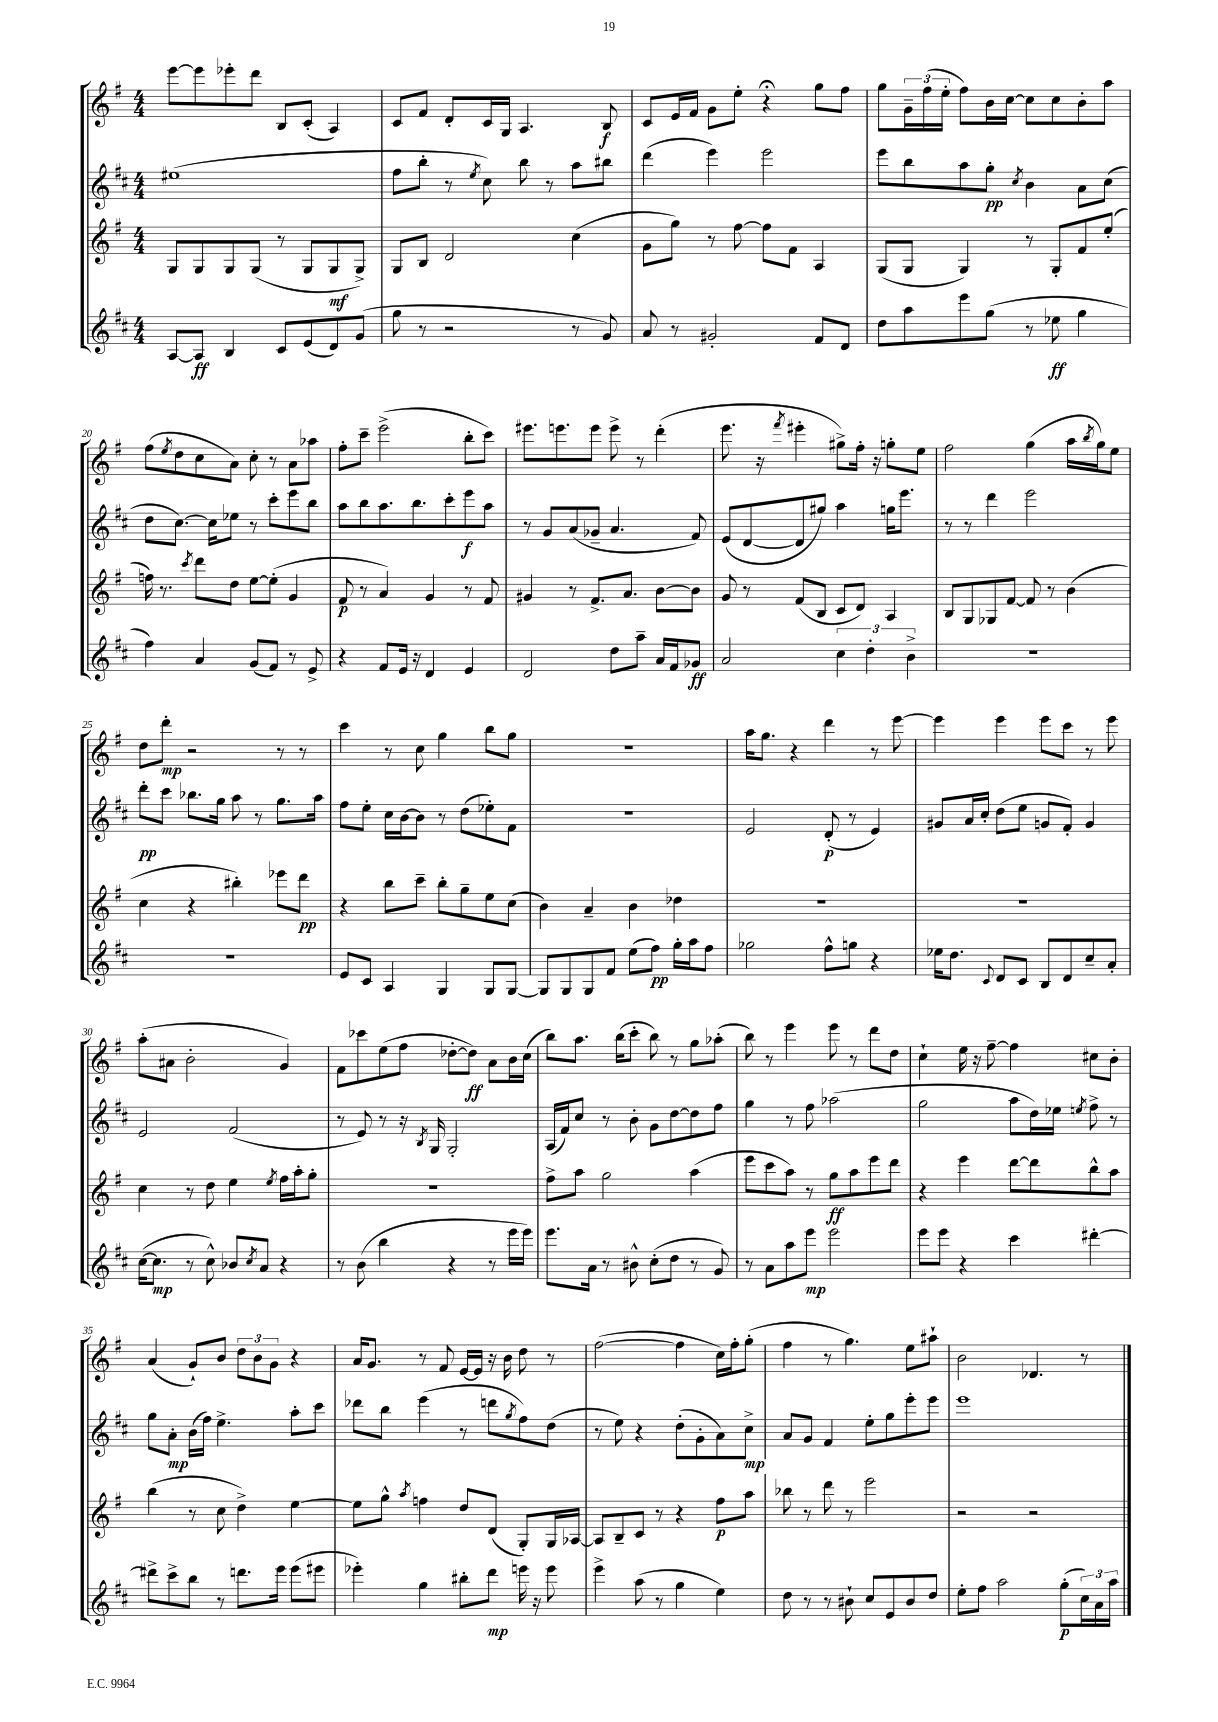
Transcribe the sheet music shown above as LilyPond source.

<<
\new StaffGroup <<
\new Staff = "s0" {
    \clef treble \key g \major \numericTimeSignature \time 4/4
    e'''8~ e'''8 ees'''8-. d'''8 b8 c'8-.( a4) |
    c'8 fis'8 d'8-. c'16 g16 a4. b8\f |
    c'8 e'16 fis'16 g'8 e''8-. r4\fermata g''8 fis''8 |
    g''8 \tuplet 3/2 { g'16-- fis''16( e''16-. } fis''8) b'16 c''16~ c''8 c''8 b'8-. a''8 |
    fis''8( \acciaccatura { e''8 } d''8 c''8 a'8) c''8-. r8 a'8 aes''8 |
    fis''8-. c'''8-- e'''2->( b''8-. c'''8) |
    eis'''8. e'''8. e'''8 e'''8-> r8 d'''4-.( |
    e'''8. r16 \acciaccatura { fis'''8 } eis'''4-. gis''8->) fis''16-. r16 g''8-. e''8 |
    fis''2 g''4( a''16 \acciaccatura { b''8 } g''16) e''8 |
    d''8 d'''8-.\mp r2 r8 r8 |
    c'''4 r8 c''8 g''4 b''8 g''8 |
    R1 |
    a''16 g''8. r4 d'''4 r8 e'''8~ |
    e'''4 e'''4 e'''8 c'''8 r8 e'''8 |
    a''8-.( ais'8 b'2-. g'4) |
    fis'8 ces'''8 e''8( fis''8 des''8~-. des''8\ff) a'8 b'16 c''16( |
    b''8) a''8. b''16( c'''8-. b''8) r8 g''8 aes''8-.( |
    b''8) r8 e'''4 e'''8 r8 d'''8 d''8 |
    c''4-! e''16 r16 fis''8~-- fis''4 cis''8 b'8-. |
    a'4( g'8-!) b'8 \tuplet 3/2 { d''8 b'8 g'8 } r4 |
    a'16 g'8. r8 fis'8 e'16~ e'16 r16 b'16 d''8 r8 |
    fis''2~( fis''4 c''16) fis''16-. g''8-.( |
    fis''4 r8 g''4.) e''8 ais''8-! |
    b'2 des'4. r8 \bar "|." |
}
\new Staff = "s1" {
    \clef treble \key d \major \numericTimeSignature \time 4/4
    eis''1( |
    fis''8 b''8-. r8 \acciaccatura { e''8 } cis''8) b''8 r8 a''8 bis''8 |
    d'''4( e'''4) e'''2 |
    e'''8 b''8 a''8 g''8-.\pp \acciaccatura { cis''8 } b'4 a'8 cis''8( |
    d''8 cis''8.~) cis''16 ees''8 r8 cis'''8-. e'''8 b''8 |
    a''8 b''8 a''8. b''8. cis'''8-. e'''8\f a''8 |
    r8 g'8 a'8( ges'8-- a'4. fis'8) |
    e'8( d'8~ d'8 gis''8) a''4 g''16 e'''8. |
    r8 r8 d'''4 e'''2 |
    d'''8-.\pp cis'''8 bes''8. g''16 a''8 r8 g''8. a''16 |
    fis''8 e''8-. cis''16 b'16~ b'8 r8 d''8( ees''8-.) fis'8 |
    R1 |
    e'2 d'8-.\p( r8 e'4) |
    gis'8 a'16 cis''16-. d''8( e''8 g'8 fis'8-.) g'4 |
    e'2 fis'2( |
    r8 e'8) r8 r16 \acciaccatura { b8 } g16 g2-. |
    a16( fis'16) cis''8 r8 b'8-. g'8 d''8~ d''8 fis''8 |
    g''4 r8 fis''8 aes''2( |
    g''2 a''8 d''16) ees''16 \acciaccatura { e''8 } fis''8-> r8 |
    g''8 a'8-.\mp b'16( fis''16) e''4.-> a''8-. cis'''8 |
    des'''8 b''8 e'''4( r8 d'''8 \acciaccatura { g''8 } fis''8) d''8( |
    r8 e''8) r4 d''8-.( g'8-. a'8) cis''8->\mp |
    a'8 g'8 fis'4 e''8-. g''8 e'''8-. e'''8 |
    e'''1 \bar "|." |
}
\new Staff = "s2" {
    \clef treble \key g \major \numericTimeSignature \time 4/4
    g8 g8 g8 g8( r8 g8 g8\mf g8->) |
    g8 b8 d'2 c''4( |
    g'8 g''8) r8 fis''8~ fis''8 fis'8 a4 |
    g8( g8 g4) r8 g8-. fis'8 e''8-.( |
    f''16) r8. \acciaccatura { c'''8 } d'''8 d''8 e''8~ e''8-.( g'4 |
    fis'8\p r8 a'4) g'4 r8 fis'8 |
    gis'4 r8 fis'8.-> a'8. b'8~ b'8 |
    g'8 r8 fis'8( b8 c'8 d'8) a4 |
    b8 g8 ges8 fis'8~ fis'8 r8 b'4( |
    c''4 r4 bis''4-.) ees'''8 d'''8\pp |
    r4 b''8 c'''8-- b''8-. g''8-- e''8 c''8( |
    b'4) a'4-- b'4 des''4 |
    R1 |
    R1 |
    c''4 r8 d''8 e''4 \acciaccatura { e''8 } fis''16 a''16-. g''8-. |
    r1 |
    fis''8-> a''8 g''2 a''4( |
    e'''8 c'''8 a''8) r8 g''8\ff a''8 e'''8 d'''8 |
    r4 e'''4 d'''8~ d'''8 b''8-^ a''8 |
    b''4( r8 c''8 d''4->) e''4~ |
    e''8 g''8-^ \acciaccatura { a''8 } f''4 d''8 d'8( g8-.) g16 aes16~ |
    aes8 b8-- c'8 r8 r4 fis''8\p a''8 |
    bes''8 r8 d'''8 r8 e'''2 |
    r2 r2 \bar "|." |
}
\new Staff = "s3" {
    \clef treble \key d \major \numericTimeSignature \time 4/4
    a8~ a8\ff b4 cis'8 e'8( d'8) g'8( |
    g''8 r8 r2 r8 g'8) |
    a'8 r8 gis'2-. fis'8 d'8 |
    d''8 a''8 e'''8 g''8( r8 ees''8\ff g''4 |
    fis''4) a'4 g'8( fis'8) r8 e'8-> |
    r4 fis'8 e'16 r16 d'4 e'4 |
    d'2 d''8 a''8-- a'16 fis'16 ges'8\ff |
    a'2 \tuplet 3/2 { cis''4 d''4-. b'4-> } |
    R1 |
    R1 |
    e'8 cis'8 a4 g4 g8 g8~ |
    g8 g8 g8 fis'8 e''8( fis''8\pp) g''16-. a''16 fis''8 |
    ges''2 fis''8-^ g''8 r4 |
    ees''16 d''8. \appoggiatura { cis'8 } d'8 cis'8 b8 d'8 cis''8-- a'8-. |
    cis''16~( cis''8.\mp r8 cis''8-^) bes'8 \acciaccatura { cis''8 } a'8 r4 |
    r8 b'8( b''4 r4 r8 e'''16 e'''16) |
    e'''8. a'16 r8 bis'8-^ cis''8-.( d''8 r8 g'8) |
    r8 a'8 a''8 e'''8\mp e'''2 |
    e'''8 e'''8 r4 cis'''4 dis'''4~-. |
    dis'''8-> cis'''8-> b''8 r8 d'''8. e'''16 e'''8( eis'''8 |
    ees'''4-.) g''4 bis''8-. d'''8\mp e'''16 r16 e'''8 |
    e'''4-> a''8( r8 g''4 e''4) |
    d''8 r8 r8 bis'8-! cis''8 e'8 bis'8 d''8 |
    e''8-. fis''8 a''2 g''8-.\p( \tuplet 3/2 { cis''16) a'16 a''16 } \bar "|." |
}
>>
>>
\layout { \context { \Score currentBarNumber = #16 \override BarNumber.break-visibility = ##(#f #t #t) barNumberVisibility = #(every-nth-bar-number-visible 5) } }
